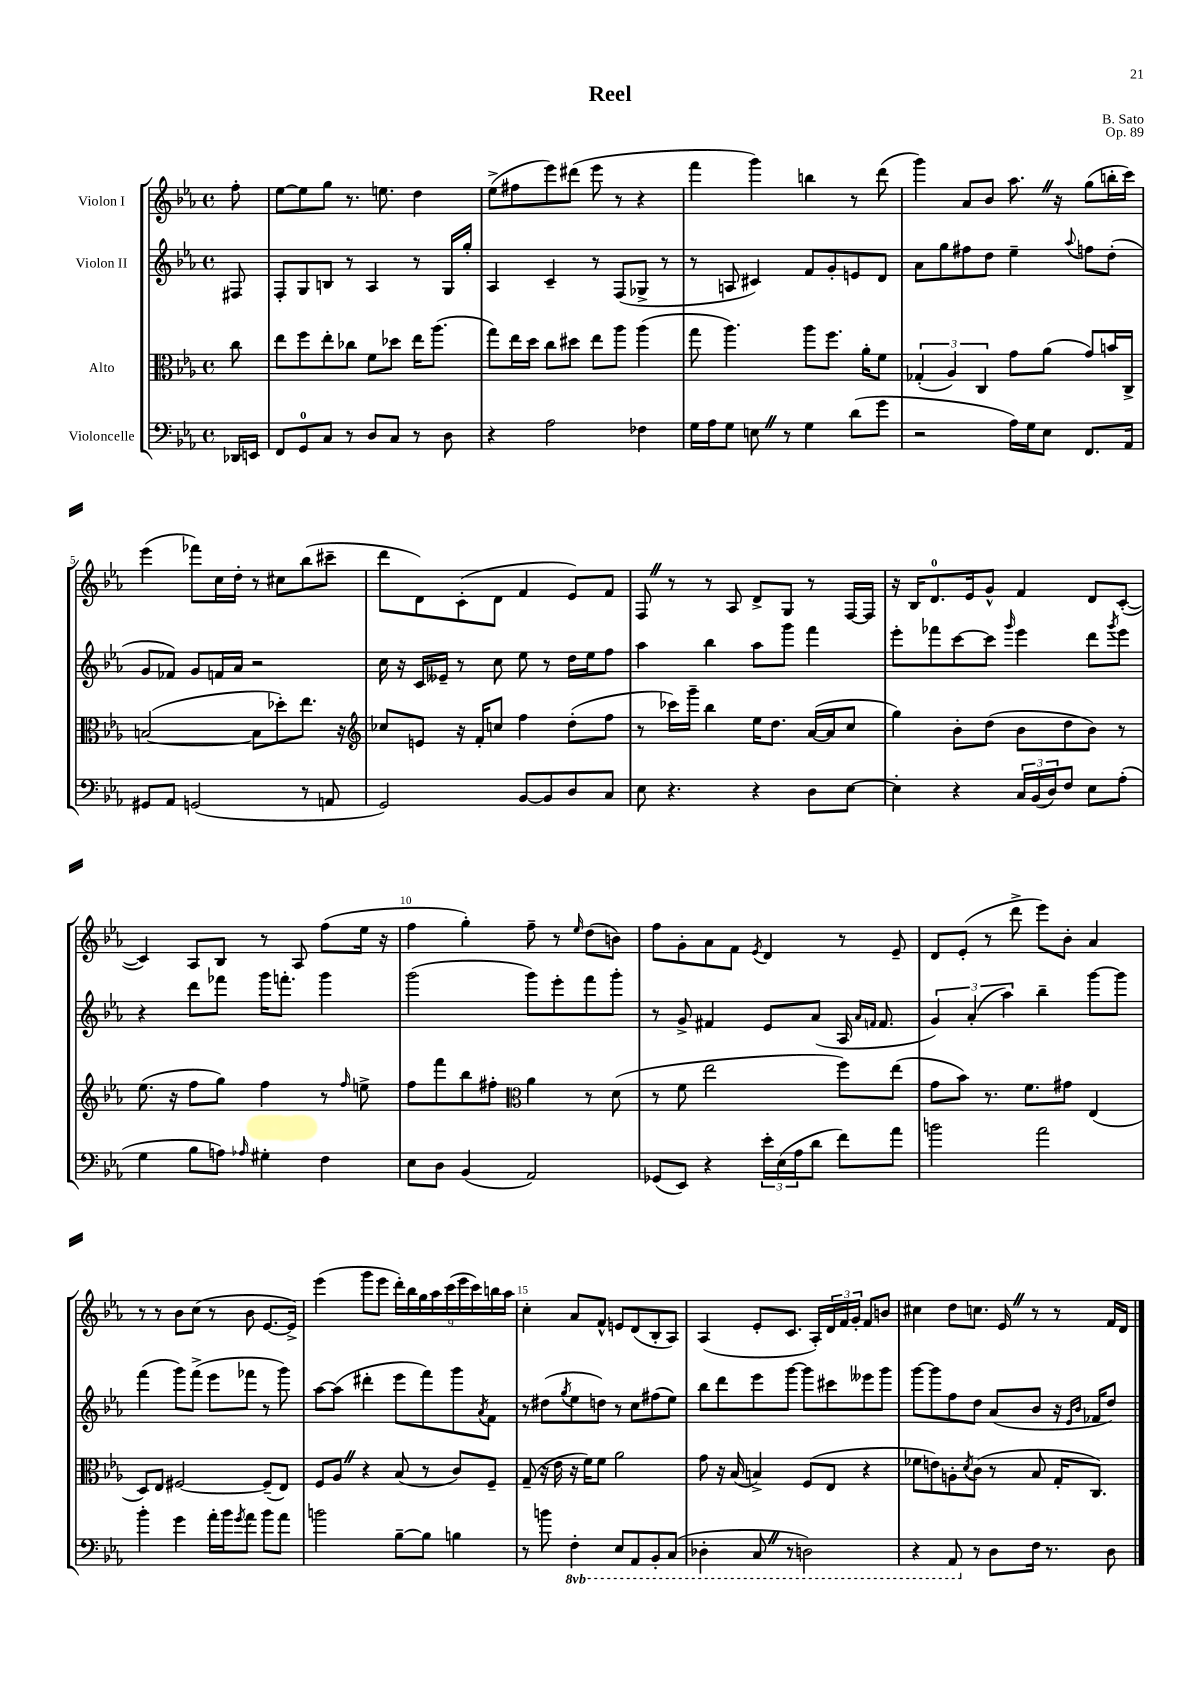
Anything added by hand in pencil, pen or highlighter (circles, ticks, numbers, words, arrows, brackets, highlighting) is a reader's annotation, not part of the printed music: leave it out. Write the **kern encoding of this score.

**kern	**kern	**kern	**kern
*part4	*part3	*part2	*part1
*staff4	*staff3	*staff2	*staff1
*I"Violoncelle	*I"Alto	*I"Violon II	*I"Violon I
*clefF4	*clefC3	*clefG2	*clefG2
*k[b-e-a-]	*k[b-e-a-]	*k[b-e-a-]	*k[b-e-a-]
*M4/4	*M4/4	*M4/4	*M4/4
*met(c)	*met(c)	*met(c)	*met(c)
=	=	=	=
16DD-X/LL	8cc\	8F#X/	8ff'\
16EEn/JJ	.	.	.
=1	=1	=1	=1
8FF/L	8ee-\L	8F'/L	[8ee-\L
8GG/	8ff\	8G/	8ee-\]
8C/J	8ee-'\	8Bn/J	8gg\J
8r	8cc-X\J	8r	8.r
8D/L	8f\L	4A-/	.
.	.	.	8.een\
8C/J	8dd-X\J	.	.
8r	16ee-\KL	8r	4dd\
.	(8.aa-\J	.	.
8D\	.	16G/LL	.
.	.	16gg'/JJ	.
=2	=2	=2	=2
4r	8gg\L)	4A-/	(8ee-^\L
.	16ee-\L	.	8ff#X\
.	16dd\JJ	.	.
2A-\	8cc\L	4c~/	8eee-\)
.	8dd#X\J	.	(8ddd#X\J
.	8ee-\L	8r	8eee-\
.	8aa-\J	(8F/L	8r
4F-X\	(4aa-\	8G-X^/J	4r
.	.	8r	.
=3	=3	=3	=3
16G\LL	8gg\	8r	4fff\
16A-\J	.	.	.
8G\J	4.aa-\)	8An/	.
8EnZ\	.	4c#X/)	4ggg\)
8r	.	.	.
4G\	8aa-\L	8f/L	4bbn\
.	8.ff\J	8g'/	.
(8d\L	.	8en/	8r
.	16a-'\KL	.	.
8g\J	8f\J	8d/J	(8ddd\
=4	=4	=4	=4
2r	(6G-X'/	8a-\L	4ggg\)
.	.	8gg\	.
.	6A-/)	.	.
.	.	8ff#X\	8a-/L
.	6C/	.	.
.	.	8dd\J	8b-/J
16A-\LL)	8g\L	4ee-~\	8.aa-Z\
16G\J	.	.	.
8E-\J	(8a-\J	.	.
.	.	.	16r
.	.	8qqaa-/	.
8.FF/L	8g/L)	8ffn\L	(8gg\L
.	16bn/L	(8dd'\J	16bbn'\L
16AA-/Jk	16C^/JJ	.	16ccc\JJ)
!!LO:LB:g=z
=5	=5	=5	=5
8GG#X/L	([2Bn/	8g/L	(4eee-\
8AA-/J	.	8f-X/J)	.
(2GGn/	.	8g/L	8fff-X\L)
.	.	16fn/L	16cc\L
.	.	16a-/JJ	16dd'\JJ
.	8B\L]	2r	8r
.	8dd-X'\)	.	8cc#X\L
8r	8.ee-\J	.	(8bb-\
8AAn/	.	.	8ccc#X~\J
.	16r	.	.
=6	=6	=6	=6
*	*clefG2	*	*
2GG/)	8cc-X/L	16cc\	8ddd\L
.	.	16r	.
.	8en/J	16c/LL	8d\)
.	.	16e--X~/JJ	.
.	16r	8r	(8c'\
.	16f'/KL	.	.
.	8ccn/J	8cc\	8d\J
[8BB-/L	4ff\	8ee-\	4f/
8BB-/]	.	8r	.
8D/	(8dd'\L	16dd\LL	8e-/L)
.	.	16ee-\J	.
8C/J	8ff\J	8ff\J	8f/J
=7	=7	=7	=7
8E-\	8r	4aa-\	8FZ/
4.r	16ccc-X\LL)	.	8r
.	16ggg~\JJ	.	.
.	4bb-\	4bb-\	8r
.	.	.	8A-/
4r	16ee-\KL	8aa-\L	8d^/L
.	8.dd\J	.	.
.	.	8ggg\J	8G/J
8D\L	([16a-/LL	4fff\	8r
.	16a-/J]	.	.
[8E-\J	8cc/J	.	[16F/LL
.	.	.	16F/JJ]
=8	=8	=8	=8
4E-'\]	4gg\)	8eee-'\L	16r
.	.	.	16B-/KL
.	.	8fff-X\	8.d/
4r	8b-'\L	[8ccc\	.
.	.	.	16e-/k
.	(8dd\J	8ccc\J]	8g^^/J
.	.	16qqggg/	.
24C/LL	8b-\L	4eee-\	4f/
(24BB-/	.	.	.
24D/J)	.	.	.
8F/J	8dd\	.	.
8E-\L	8b-\J)	8ddd\L	8d/L
.	.	8qggg/	.
(8A-'\J	8r	8eee-\J	([8c'/J
!!LO:LB:g=z
=9	=9	=9	=9
4G\	(8.ee-\	4r	4c/])
.	16r	.	.
8B-\L	8ff\L	8ddd\L	8A-/L
8An\J)	8gg\J)	8fff-X\J	8B-/J
16qqA-X/	.	.	.
4G#X'\	4ff\	16ggg\KL	8r
.	.	8.fffn'\J	.
.	.	.	8A-/
4F\	8r	4ggg\	(8ff\L
.	16qqff/	.	.
.	8een^\	.	16ee-\Jk
.	.	.	16r
=10	=10	=10	=10
8E-\L	8ff\L	(2ggg\	4ff\
8D\J	8fff\	.	.
(4BB-/	8bb-\	.	4gg'\)
.	8ff#X'\J	.	.
*	*clefC3	*	*
2AA-/)	4a-\	8ggg\L)	8ff~\
.	.	8eee-'\	8r
.	.	.	16qqee-/
.	8r	8fff\	(8dd\L
.	(8d\	8ggg'\J	8bn\J)
=11	=11	=11	=11
(8GG-X/L	8r	8r	8ff\L
8EE-/J)	8f\	8g^/	8g'\
4r	2ee-\	4f#X/	8a-\
.	.	.	8f\J
.	.	.	8qe-/
24e-'\LL	.	8e-/L	4d/
(24E-\	.	.	.
24A-\J	.	.	.
8d\J	.	(8a-/J	.
8f\L)	8ff\L)	16A-/	8r
.	.	16qqa-/LL	.
.	.	16qqfn/JJ	.
.	.	8.f/	.
8a-\J	(8ee-\J	.	8e-~/
=12	=12	=12	=12
2bn\	8g\L	6g/)	8d/L
.	8b-\J)	.	(8e-'/J
.	.	(6a-'/	.
.	8.r	.	8r
.	.	6aa-\)	.
.	.	.	8ddd^\
.	8.f\L	.	.
2a-\	.	4bb-~\	8eee-\L)
.	8g#X\J	.	8b-'\J
.	(4E-/	[8ggg\L	4a-/
.	.	8ggg\J]	.
!!LO:LB:g=z
=13	=13	=13	=13
4b-'\	8D/L)	(4fff\	8r
.	8E-/J	.	8r
4g\	[2F#X/	8ggg\L)	8b-\L
.	.	(8fff^\J	(8cc\J
16a-'\LL	.	8eee-\L	8r
16b-\J	.	.	.
8qg/	.	.	.
8a-\J	.	8fff-X\J	8b-\
8b-\L	(8F#~/L]	8r	[8.e-/L
8a-\J	8E-/J)	8ggg\)	.
.	.	.	16e-^/Jk])
=14	=14	=14	=14
2bn\	8F/L	[8aa-\L	(4eee-\
.	8A-Z/J	(8aa-\J]	.
.	4r	4ddd#X'\	8ggg\L
.	.	.	8eee-\J
[8B-~\L	(8B-/	8eee-\L	18ddd'\LL)
.	.	.	18bb-\
.	.	.	18gg\
8B-\J]	8r	8fff\)	.
.	.	.	18aa-\
.	.	.	(18ccc\
4Bn\	8c/L)	8ggg\	.
.	.	.	18eee-\
.	.	.	18ccc\)
.	.	8qa-/	.
.	8F~/J	8f\J	.
.	.	.	18bbn\
.	.	.	18aa-\JJ
=15	=15	=15	=15
8r	(8G~/	8r	4cc'\
8bn\	16r	(8dd#X\L	.
.	16e-\	.	.
.	.	8qgg/	.
*8ba	*	*	*
4FF'\	16r	8ee-\	8a-/L
.	16f\KL)	.	.
.	8f\J	8ddn\J)	8f^^/J
8EE-/L	2a-\	8r	8en/L
8AAA-/	.	8cc\L	(8d/
8BBB-'/	.	(8ff#X\	8B-'/
(8CC/J	.	8ee-\J)	8A-/J)
=16	=16	=16	=16
4DD-X'\	8g\	8bb-\L	(4A-/
.	16r	8ddd\	.
.	(16B-/	.	.
8CCZ/	4Bn^/)	8eee-\	8e-'/L
8r	.	[8ggg\J	8.c/J
2DDn\)	(8F/L	8ggg\L]	.
.	.	.	16A-'/LL)
.	8E-/J	8ccc#X\	24d/
.	.	.	24f/
.	.	.	24g'/JJ
.	4r	8eee--X\	8f/L
.	.	8ggg\J	8bn/J
=17	=17	=17	=17
4r	8f-X\L	[8ggg\L	4cc#X\
.	8en\)	8ggg\]	.
8AAA-/	8An'\	8ff\	8dd\L
.	8qd/	.	.
*X8ba	*	*	*
8r	(8c\J	8dd\J	8.ccn\J
8D\L	8r	(8a-/L	.
.	.	.	16e-Z/
16F\Jk	8B-/	8b-/J	8r
8.r	.	.	.
.	16G'/KL	16r	8r
.	.	16qqe-/LL	.
.	.	16qqb-/JJ	.
.	8.C/J)	16f-X/KL	.
8D\	.	8dd/J)	16f/LL
.	.	.	16d/JJ
==	==	==	==
*-	*-	*-	*-
